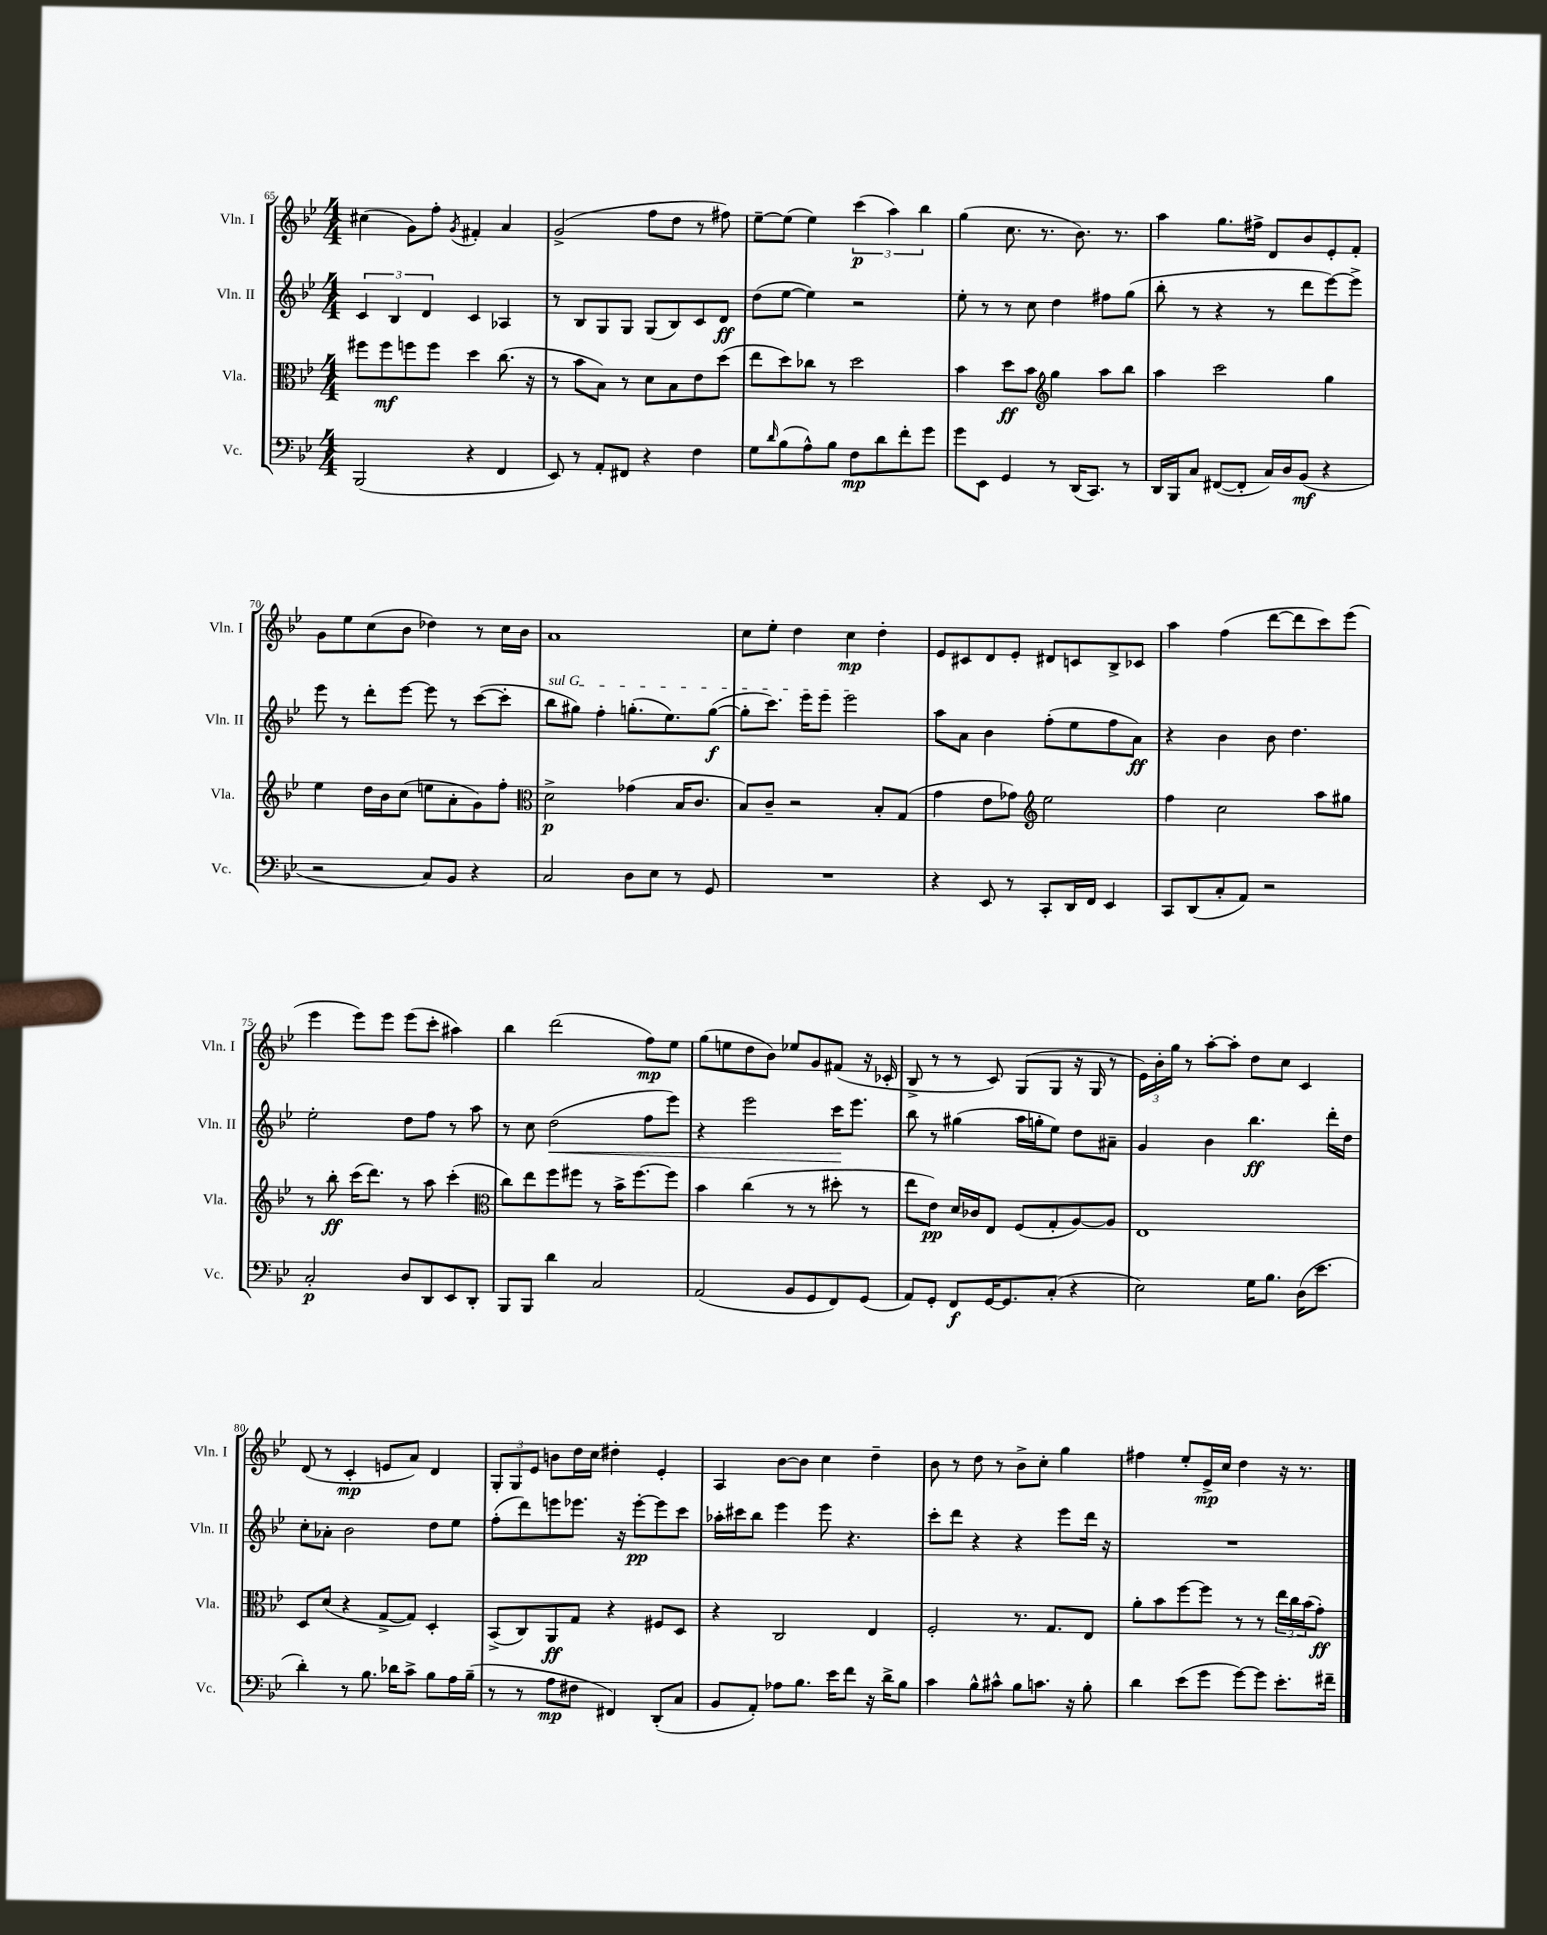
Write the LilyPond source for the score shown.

<<
\new StaffGroup <<
\new Staff = "s0" \with { instrumentName = "Vln. I" shortInstrumentName = "Vln. I" } {
    \clef treble \key bes \major \numericTimeSignature \time 4/4
    cis''4( g'8) f''8-. \acciaccatura { g'8 } fis'4-. a'4 |
    g'2->( f''8 d''8 r8 fis''8) |
    ees''8~-- ees''8( ees''4) \tuplet 3/2 { c'''4\p( a''4) bes''4 } |
    g''4( c''8. r8. bes'8.) r8. |
    a''4 g''8. fis''16-> d'8 bes'8 ees'8-. f'8-. |
    g'8 ees''8 c''8( bes'8 des''4) r8 c''16 bes'16 |
    a'1 |
    c''8 ees''8-. d''4 c''4\mp d''4-. |
    ees'8 cis'8 d'8 ees'8-. dis'8 c'8 bes8-> ces'8 |
    a''4 f''4( d'''8~ d'''8 c'''8) ees'''8( |
    ees'''4 ees'''8) ees'''8 ees'''8( c'''8-. ais''4) |
    bes''4 d'''2( f''8\mp) ees''8 |
    g''8( e''8 d''8 bes'8) ees''8 g'8 fis'8( r16 ces'16-. |
    bes8-> r8 r8 c'8) g8( g8 r16 g16 r8 |
    \tuplet 3/2 { ees'16) bes'16-. g''16 } r8 a''8~-. a''8-. d''8 c''8 c'4 |
    d'8( r8 c'4-.\mp e'8 a'8) d'4 |
    \tuplet 3/2 { g8-. g8 ees'8 } b'8 d''16 c''16 dis''4-. ees'4-. |
    a4 bes'8~ bes'8 c''4 d''4-- |
    bes'8 r8 d''8 r8 bes'8-> c''8-. g''4 |
    fis''4 ees''8-. ees'16->\mp c''16 d''4 r16 r8. \bar "|." |
}
\new Staff = "s1" \with { instrumentName = "Vln. II" shortInstrumentName = "Vln. II" } {
    \clef treble \key bes \major \numericTimeSignature \time 4/4
    \tuplet 3/2 { c'4 bes4 d'4 } c'4 aes4 |
    r8 bes8 g8 g8 g8( bes8) c'8 d'8\ff |
    d''8( ees''8~ ees''4) r2 |
    ees''8-. r8 r8 c''8 d''4 fis''8 g''8( |
    bes''8-. r8 r4 r8 d'''8 ees'''8~) ees'''8-> |
    ees'''8 r8 d'''8-. ees'''8~ ees'''8 r8 c'''8~( c'''8-. |
    \once \override TextSpanner.bound-details.left.text = \markup { \italic "sul G" } bes''8\startTextSpan gis''8) f''4-. g''8.-.( ees''8.) g''8~\f( |
    g''8-. c'''8.) ees'''16 ees'''8 ees'''2\stopTextSpan |
    a''8 a'8 bes'4 f''8-.( ees''8 f''8 a'8\ff) |
    r4 bes'4 bes'8 d''4. |
    ees''2-. d''8 f''8 r8 a''8 |
    r8 c''8 d''2\<( f''8 ees'''8) |
    r4 ees'''2 c'''16\! ees'''8. |
    bes''8 r8 gis''4( a''16 g''16-. ees''8) d''8 ais'8-- |
    g'4 bes'4 bes''4.\ff d'''16-. d''16 |
    c''8-. aes'8-. bes'2 d''8 ees''8 |
    f''8-.( d'''8) e'''8 ees'''8. r16 ees'''8~-.\pp ees'''8 c'''8 |
    aes''16-. cis'''16 bes''8 ees'''4 ees'''8 r4. |
    c'''8-. d'''8 r4 r4 ees'''8 d'''16 r16 |
    R1 \bar "|." |
}
\new Staff = "s2" \with { instrumentName = "Vla." shortInstrumentName = "Vla." } {
    \clef alto \key bes \major \numericTimeSignature \time 4/4
    fis''8 fis''8\mf f''8 f''8 d''4 c''8.( r16 |
    r8 bes'8 bes8) r8 d'8 bes8 ees'8 d''8( |
    ees''8 d''8) ces''8 r8 d''2 |
    bes'4 d''8\ff bes'8 \clef treble g''4 a''8 bes''8 |
    a''4 c'''2 g''4 |
    ees''4 d''16 bes'16 c''8( e''8 a'8-. g'8) f''8-. |
    \clef alto d'2->\p ges'4( bes16 c'8. |
    bes8) c'8-- r2 bes8-. g8( |
    g'4 ees'8 ges'8) \clef treble ees''2 |
    f''4 c''2 a''8 gis''8 |
    r8 bes''8-.\ff c'''16( d'''8.) r8 a''8 c'''4-.( |
    \clef alto c''8) ees''8 f''8 fis''8 r8 bes'16-> fis''8.~ fis''8 |
    bes'4 c''4( r8 r8 dis''8-. r8 |
    ees''8 ees'8\pp) d'16 ces'16 ees8 f8( g8-. a8~) a8 |
    ees1 |
    d8 d'8( r4 g8~-> g8) d4-. |
    bes,8->( c8) a,8\ff g8 r4 fis8 d8 |
    r4 c2 ees4 |
    f2-. r8. g8. ees8 |
    a'8-. bes'8 f''8~ f''8 r8 r8 \tuplet 3/2 { ees''16 c''16 bes'16( } g'8-.\ff) \bar "|." |
}
\new Staff = "s3" \with { instrumentName = "Vc." shortInstrumentName = "Vc." } {
    \clef bass \key bes \major \numericTimeSignature \time 4/4
    bes,,2( r4 f,4 |
    ees,8) r8 a,8-. fis,8 r4 f4 |
    g8 \grace { d'16 } bes8( a8-^) bes8 f8\mp d'8 f'8-. g'8 |
    g'8 ees,8 g,4 r8 d,16( c,8.) r8 |
    d,16 bes,,16 c8 fis,8~( fis,8-. c16) d16 bes,8\mf( r4 |
    r2 c8) bes,8 r4 |
    c2 d8 ees8 r8 g,8 |
    R1 |
    r4 ees,8 r8 c,8-. d,16 f,16 ees,4 |
    c,8 d,8( c8-. a,8) r2 |
    c2-.\p d8 d,8 ees,8 d,8-. |
    bes,,8 bes,,8 d'4 c2 |
    a,2( bes,8 g,8 f,8) g,8( |
    a,8) g,8-. f,8\f g,16~ g,8. c8-.( r4 |
    ees2) g16 bes8. d16( ees'8. |
    d'4-.) r8 bes8. des'16 c'8-> bes8 a16 bes16--( |
    r8 r8 a8\mp fis8 fis,4) d,8-.( c8 |
    bes,8 a,8-.) aes8 bes8. ees'16 f'8 r16 d'16-> bes8 |
    c'4 bes8-^ cis'8-^ bes8 c'8. r16 bes8-. |
    d'4 ees'8( g'8 g'8~) g'8 ees'8.-. fis'16-- \bar "|." |
}
>>
>>
\layout { \context { \Score currentBarNumber = #65 } }
